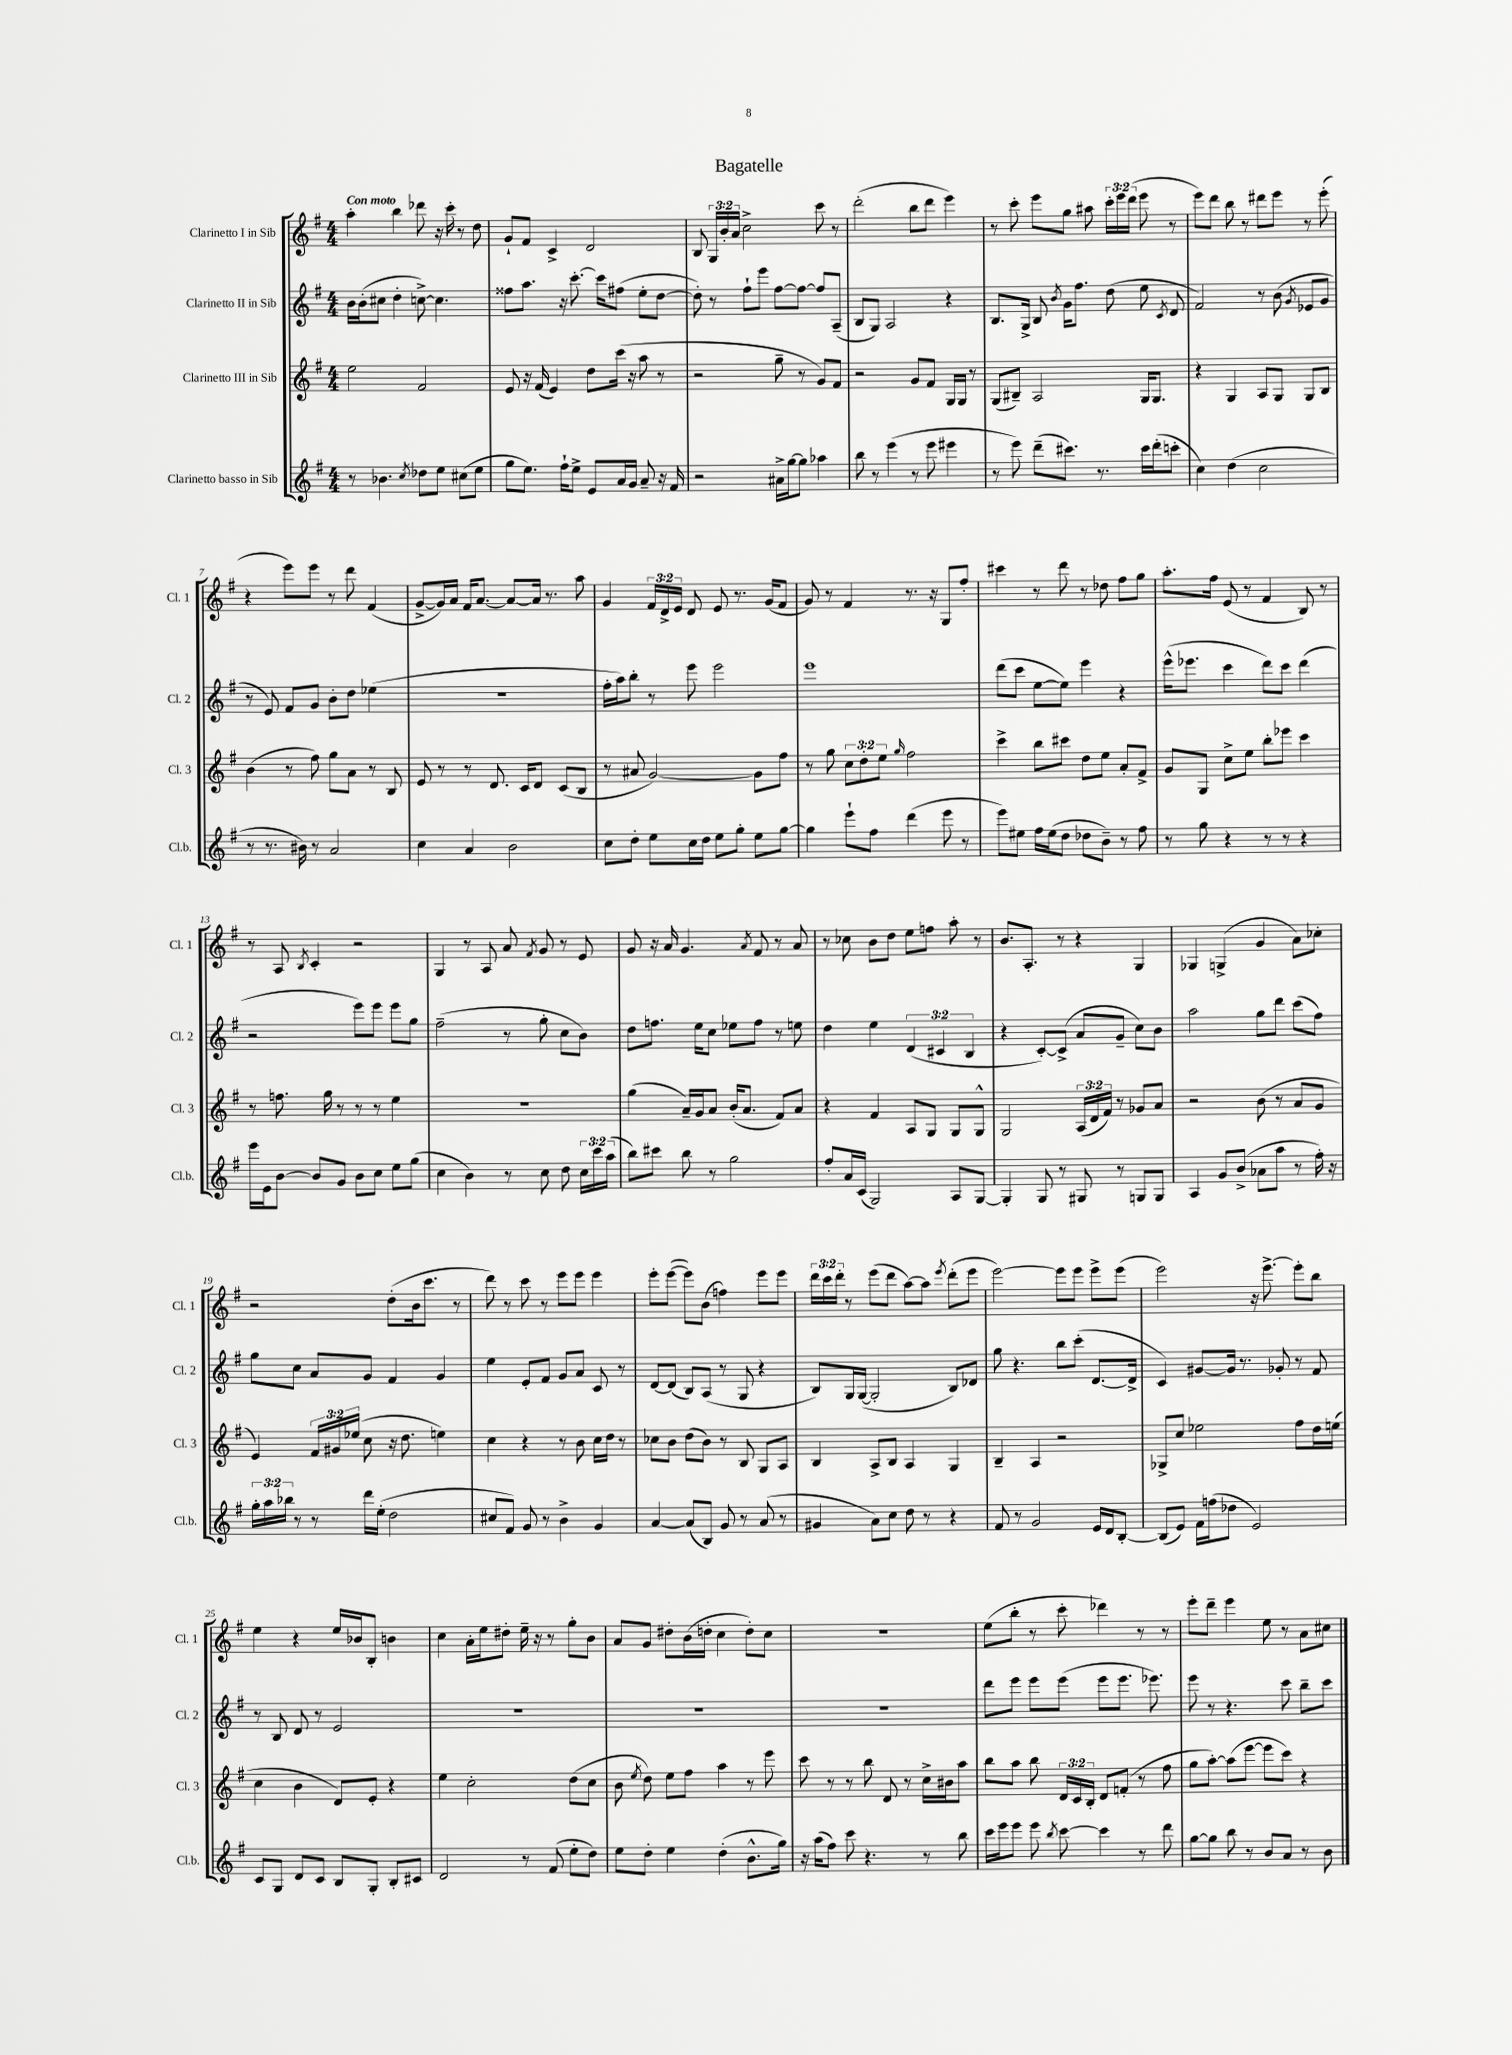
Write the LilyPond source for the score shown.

\header { title = "Bagatelle" }
<<
\new StaffGroup <<
\new Staff = "s0" \with { instrumentName = "Clarinetto I in Sib" shortInstrumentName = "Cl. 1" } {
    \clef treble \key g \major \numericTimeSignature \time 4/4 \override Staff.TupletNumber.text = #tuplet-number::calc-fraction-text \tempo "Con moto"
    \autoBeamOff a''4-. b''4 des'''8 r16 c'''16-. r8 d''8 |
    g'8[-! fis'8] c'4-> d'2 |
    b8 \tuplet 3/2 { g16[ b'16-. a'16] } c''2-> c'''8 r8 |
    d'''2-.( b''8[ d'''8] e'''4) |
    r8 c'''8-. e'''8[ g''8] ais''8 \tuplet 3/2 { c'''16[-. e'''16 d'''16]( } e'''8 r8 |
    e'''8[) d'''8] b''8 r8 dis'''8[ e'''8] r8 e'''8-.( |
    r4 e'''8[) e'''8] r8 d'''8 fis'4( |
    g'8[~-> g'16) a'16] fis'16[ a'8.]~ a'8[~ a'16] r8. a''8 |
    g'4 \tuplet 3/2 { fis'16[ d'16-> e'16] } d'8 e'8 r8. g'16[( fis'8] |
    g'8) r8 fis'4 r8. r16 g8[ fis''8]-. |
    cis'''4 r8 d'''8 r8 des''8 fis''8[ g''8] |
    a''8.[-. fis''16] e'8( r8 fis'4 b8) r8 |
    r8 a8 \acciaccatura { b8 } c'4-. r2 |
    g4 r8 a8 a'8 \acciaccatura { fis'8 } g'8 r8 e'8 |
    g'8 r16 a'16 g'4. \acciaccatura { a'8 } fis'8 r8 a'8 |
    r8 ces''8 b'8[ d''8] e''8[ f''8] a''8-. r8 |
    b'8.[ a8.]-. r8 r4 g4 |
    ges4 g4->( g'4 a'8[) ces''8]-. |
    r2 d''8[-.( b'16 c'''8.] r8 |
    d'''8) r8 c'''8 r8 e'''8[ e'''8] e'''4 |
    e'''8[-. e'''8]~( e'''8[) b'8]( f''4) e'''8[ e'''8] |
    \tuplet 3/2 { d'''16[ c'''16 d'''16]-. } r8 e'''8[( d'''8] a''8[~) a''8] \acciaccatura { e'''8 } d'''8[-.( e'''8] |
    e'''2~) e'''8[ e'''8] e'''8[-> e'''8]( |
    e'''2) r16 e'''8.~-> e'''8[-. b''8] |
    e''4 r4 e''16[ bes'16 b8]-. b'4 |
    c''4 a'16[-. e''16 dis''8]-. e''16-- r16 r8 g''8[-. b'8] |
    a'8[ g'8] dis''8[-. b'16( d''16]-. c''4 d''8[-.) c''8] |
    R1 |
    e''8[( b''8]-. r8 c'''8-. des'''4) r8 r8 |
    e'''8[-. d'''8]-- e'''4 e''8 r8 a'8[ cis''8] \bar "|." |
}
\new Staff = "s1" \with { instrumentName = "Clarinetto II in Sib" shortInstrumentName = "Cl. 2" } {
    \clef treble \key g \major \numericTimeSignature \time 4/4 \override Staff.TupletNumber.text = #tuplet-number::calc-fraction-text
    \autoBeamOff b'16[ b'16-.( cis''8] d''4-. c''8~->) c''4. |
    fisis''8[ a''8.] r16 c'''8.~-. c'''16[ fis''8]( e''8[-. d''8]~ |
    d''8-.) r8 fis''8[-! e'''8] fis''8[~ fis''8]~ fis''8[ a8]--( |
    b8[ g8]) a2 r4 |
    b8.[ g16]-> b8 \acciaccatura { b'8 } g'16[ fis''8.] d''8( e''8 \acciaccatura { c'8 } d'8 |
    fis'2) r8 b'8( \acciaccatura { g'8 } ees'8[ g'8] |
    r8 e'8) fis'8[ g'8] b'8[-. d''8] ees''4( |
    r1 |
    fis''16[-. a''16) b''8]-. r8 e'''8 e'''2 |
    e'''1 |
    d'''8[( c'''8] e''8[~ e''8]) e'''4 r4 |
    e'''16[-^( ees'''8.] c'''4 d'''8[) c'''8] d'''4( |
    r2 e'''8[) e'''8] e'''8[ g''8] |
    fis''2--( r8 g''8-. c''8[ b'8]) |
    d''8[ f''8.] e''16[ c''8] ees''8[ f''8] r8 e''8 |
    d''4 e''4 \tuplet 3/2 { d'4( cis'4 b4 } |
    r4 c'8[~-.) c'8]->( a'8[ g'8]-- c''8[) b'8] |
    a''2 g''8[ d'''8] c'''8[( fis''8]) |
    g''8[ c''8] a'8[ g'8] fis'4 g'4 |
    e''4 e'8[-. fis'8] g'8[ a'8] c'8 r8 |
    d'8[~ d'8]( b8[) a8]( r8 g8 r4 |
    b8[) g16 g16]~( g2-. b8[) des'8] |
    g''8 r4. b''8[ c'''8]-.( d'8.[~ d'16]-> |
    c'4) gis'8[~ gis'16] r8. ges'8-. r8 fis'8 |
    r8 b8 d'8 r8 e'2 |
    R1 |
    R1 |
    R1 |
    d'''8[ e'''8] e'''8[ e'''8]( e'''8[ e'''8.] ees'''8.) |
    e'''8 r8 r4. c'''8 b''8[-- c'''8] \bar "|." |
}
\new Staff = "s2" \with { instrumentName = "Clarinetto III in Sib" shortInstrumentName = "Cl. 3" } {
    \clef treble \key g \major \numericTimeSignature \time 4/4 \override Staff.TupletNumber.text = #tuplet-number::calc-fraction-text
    \autoBeamOff e''2 fis'2 |
    e'8 r16 fis'16( e'4) d''8[ c'''16]( r16 a''8 r8 |
    r2 g''8-- r8 g'8[) fis'8] |
    r2 g'8[ fis'8] g16[ g16] r8 |
    g8[( bis8]--) a2 g16[ g8.] |
    r4 g4 a8[ g8] g8[ b8] |
    b'4( r8 fis''8) g''8[ a'8] r8 b8 |
    e'8 r8 r8 d'8. c'16[ d'8] c'8[( b8] |
    r8 ais'8 g'2~) g'8[ fis''8] |
    r8 g''8 \tuplet 3/2 { c''8[ d''8-. e''8] } \grace { g''16 } fis''2 |
    c'''4-> b''8[ cis'''8] d''8[ e''8] a'8[-. fis'8]-> |
    g'8[ g8] c''8[-> e''8] b''8[-. ees'''8] c'''4 |
    r8 f''8. g''16 r8 r8 r8 e''4 |
    r1 |
    g''4( a'16[--) g'16 a'8] b'16[-.( a'8.] fis'8[) a'8] |
    r4 fis'4 a8[ g8] g8[ g8]-^ |
    g2 \tuplet 3/2 { a16[( d'16 fis'16]) } r8 ges'8[ a'8] |
    r2 b'8( r8 a'8[ g'8] |
    e'4) \tuplet 3/2 { fis'16[ gis'16 ees''16]( } c''8 r16 d''8. e''4) |
    c''4 r4 r8 b'8 c''16[ d''16] r8 |
    ces''8[ b'8] d''8[( b'8]) r8 b8 g8[ a8] |
    b4 a8[-> b8] a4 g4 |
    b4-- a4 r2 |
    ges8[-> c''8] ees''2 fis''8[ d''16 e''16]( |
    c''4 b'4 d'8[) e'8]-. r4 |
    e''4 c''2-. d''8[( c''8] |
    b'8 \acciaccatura { e''8 } d''8) e''8[ fis''8] a''4 r8 e'''8 |
    c'''8 r8 r8 b''8 d'8 r8 c''16[-> bis'16 a''8] |
    b''8[ a''8] b''8 \tuplet 3/2 { d'16[ c'16 b16]-. } d'8[ f'8]-.( r8 fis''8 |
    g''8[ a''8]~-.) a''8[( e'''8]~ e'''8[ c'''8]) r4 \bar "|." |
}
\new Staff = "s3" \with { instrumentName = "Clarinetto basso in Sib" shortInstrumentName = "Cl.b." } {
    \clef treble \key g \major \numericTimeSignature \time 4/4 \override Staff.TupletNumber.text = #tuplet-number::calc-fraction-text
    \autoBeamOff r8 bes'4. \acciaccatura { c''8 } des''8[ e''8] cis''8[( e''8] |
    g''8[ e''8.]) fis''16[-! e''8]-> e'8[ a'16 g'16] a'8-- r16 fis'16 |
    r2 ais'16[-> g''16~ g''8] aes''4 |
    b''8 r8 e'''4( r8 e'''8 eis'''4 |
    r8 e'''8) d'''8[--( cis'''8.]) r8. cis'''16[ d'''16-.( c'''8]-. |
    c''4) d''4( c''2 |
    r8 r8. bis'16) r8 a'2 |
    c''4 a'4 b'2 |
    c''8[ d''8]-. e''8[ c''16 d''16] e''8[ g''8]-. e''8[ g''8]~ |
    g''4 e'''8[-! fis''8] d'''4( e'''8 r8 |
    e'''8[) eis''8] fis''16[ eis''16( d''8] des''8[ b'8]--) r8 fis''8 |
    r8 g''8 r4 r8 r8 r4 |
    e'''16[ e'16 b'8]~ b'8[ g'8] b'8[ c''8] e''8[ g''8]( |
    c''4 b'4) r8 c''8 d''8 \tuplet 3/2 { c''16[ c'''16 a''16]( } |
    b''8[) cis'''8] b''8 r8 g''2 |
    fis''8[-. a'16 c'16]( g2) a8[ g8]~ |
    g4-. g8 r8 gis8 r8 g8[ g8] |
    a4 g'8[ b'8]->( aes'8[ a''8] r8 fis''16-.) r16 |
    \tuplet 3/2 { g''16[-. a''16 bes''16] } r8 r8 d'''16[ e''16]-.( d''2 |
    cis''8[ fis'8]) g'8 r8 b'4-> g'4 |
    a'4~ a'8[( b8]) g'8 r8 a'8( r8 |
    gis'4 a'8[) c''8] d''8 r8 r4 |
    fis'8 r8 g'2 e'16[ d'16 b8]~-. |
    b8[( e'8]) fis'16[ f''16( des''8] e'2) |
    c'8[ g8] d'8[ c'8] b8[ g8]-. b8[-. cis'8] |
    d'2 r8 fis'8( e''8[-. d''8]) |
    e''8[ d''8]-. e''4 d''4-.( b'8.[-^ g''16]) |
    r16 a''16[( fis''8]) c'''8 r4. r8 b''8 |
    c'''16[ e'''16 e'''8] e'''8 \acciaccatura { b''8 } c'''8~ c'''4 r8 d'''8 |
    g''8[~ g''8] b''8 r8 b'8[ a'8] r8 b'8 \bar "|." |
}
>>
>>
